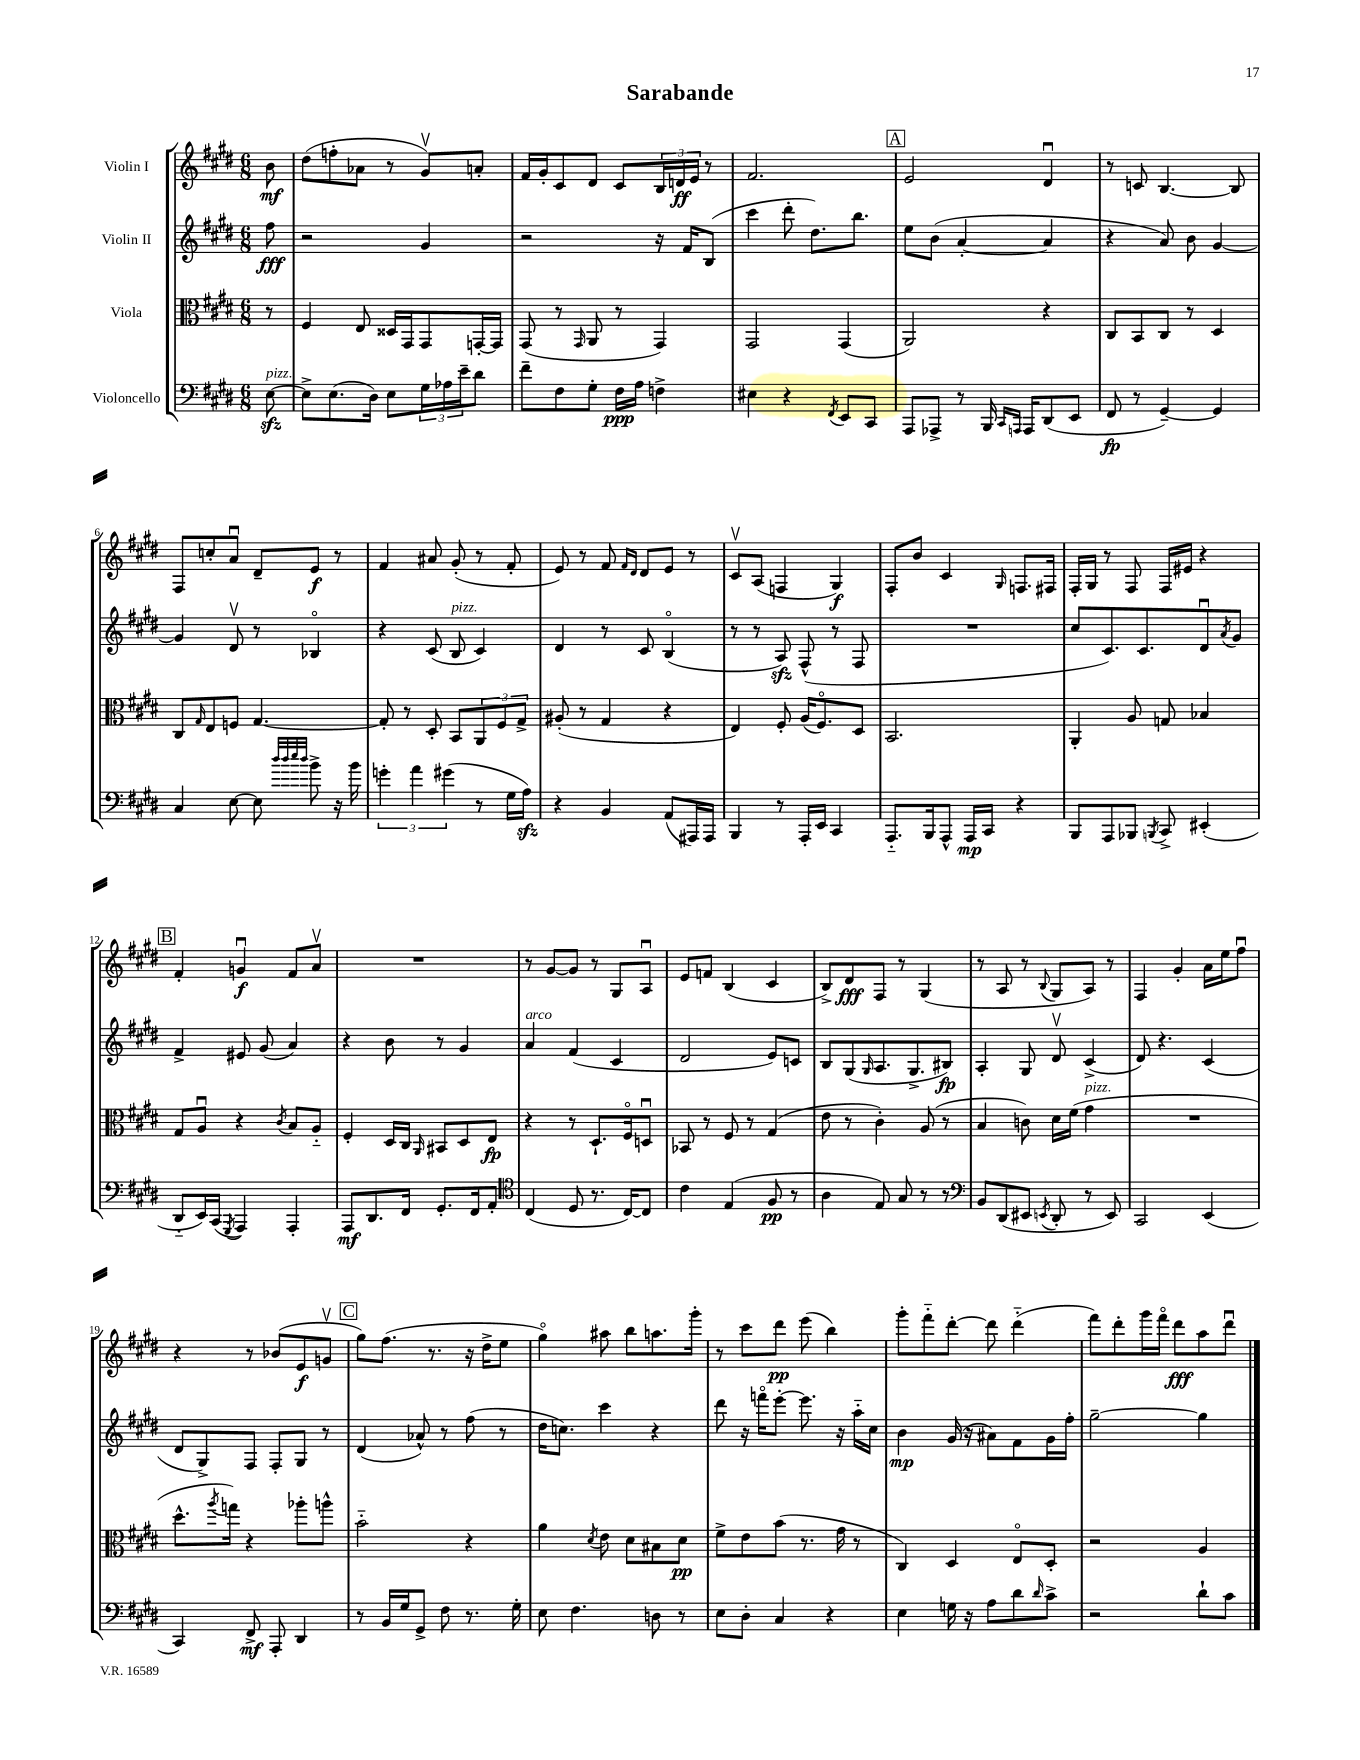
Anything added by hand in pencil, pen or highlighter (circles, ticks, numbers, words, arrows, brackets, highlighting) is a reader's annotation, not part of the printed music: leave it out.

**kern	**dynam	**kern	**dynam	**kern	**dynam	**kern	**dynam
*part4	*part4	*part3	*part3	*part2	*part2	*part1	*part1
*staff4	*staff4	*staff3	*staff3	*staff2	*staff2	*staff1	*staff1
*I"Violoncello	*	*I"Viola	*	*I"Violin II	*	*I"Violin I	*
*clefF4	*	*clefC3	*	*clefG2	*	*clefG2	*
*k[f#c#g#d#]	*	*k[f#c#g#d#]	*	*k[f#c#g#d#]	*	*k[f#c#g#d#]	*
*M6/8	*	*M6/8	*	*M6/8	*	*M6/8	*
=	=	=	=	=	=	=	=
!LO:TX:a:i:t=pizz.	!	!	!	!	!	!	!
[8Ezz\	.	8r	.	8ff#\	fff	8b\	mf
=1	=1	=1	=1	=1	=1	=1	=1
8E^\L]	.	4F#/	.	2r	.	(8dd#\L	.
(8.E\	.	.	.	.	.	8ffn'\	.
.	.	8E/	.	.	.	8a-X\J	.
16D#\Jk)	.	.	.	.	.	.	.
8E\L	.	16D##X/LL	.	.	.	8r	.
.	.	16GG#/J	.	.	.	.	.
24G#\L	.	8GG#/	.	4g#/	.	8g#v/L)	.
24A-X\	.	.	.	.	.	.	.
24e~\J	.	.	.	.	.	.	.
8d#\J	.	[16GGn'/L	.	.	.	8an'/J	.
.	.	16GG/JJ]	.	.	.	.	.
=2	=2	=2	=2	=2	=2	=2	=2
8f#~\L	.	(8GG#/	.	2r	.	16f#/LL	.
.	.	.	.	.	.	16g#'/J	.
8F#\	.	8r	.	.	.	8c#/	.
.	.	16qqGG#/	.	.	.	.	.
8G#'\J	.	8AA/	.	.	.	8d#/J	.
16F#\LL	ppp	8r	.	.	.	8c#/L	.
16A\JJ	.	.	.	.	.	.	.
4Fn^\	.	4GG#/)	.	16r	.	24B/L	.
.	.	.	.	.	.	24dn/	ff
.	.	.	.	16f#/KL	.	.	.
.	.	.	.	.	.	24e/JJ	.
.	.	.	.	(8B/J	.	8r	.
=3	=3	=3	=3	=3	=3	=3	=3
4E#X\	.	2GG#/	.	4ccc#\	.	2.f#/	.
4r	.	.	.	8ddd#'\	.	.	.
.	.	.	.	8.dd#\L)	.	.	.
8qFF#/	.	.	.	.	.	.	.
8EE/L	.	(4GG#/	.	.	.	.	.
.	.	.	.	8.bb\J	.	.	.
8CC#/J	.	.	.	.	.	.	.
!!LO:REH:place=s1:t=A
=4	=4	=4	=4	=4	=4	=4	=4
8AAA/L	.	2AA/)	.	8ee\L	.	2e/	.
8AAA-X^/J	.	.	.	(8b\J	.	.	.
8r	.	.	.	[4a'/	.	.	.
16BBB/	.	.	.	.	.	.	.
16qqCC#/LL	.	.	.	.	.	.	.
16qqAAAn/JJ	.	.	.	.	.	.	.
16AAA/KL	.	.	.	.	.	.	.
(8DD#/	.	4r	.	4a/]	.	4d#u/	.
8EE/J	.	.	.	.	.	.	.
=5	=5	=5	=5	=5	=5	=5	=5
8FF#/	fp	8C#/L	.	4r	.	8r	.
8r	.	8BB/	.	.	.	8cn/	.
[4GG#~/)	.	8C#/J	.	8a/)	.	[4.B/	.
.	.	8r	.	8b\	.	.	.
4GG#/]	.	4D#/	.	[4g#/	.	.	.
.	.	.	.	.	.	8B/]	.
!!LO:LB:g=z
=6	=6	=6	=6	=6	=6	=6	=6
4C#/	.	8C#/L	.	4g#/]	.	8F#/L	.
.	.	16qqG#/	.	.	.	.	.
.	.	8E/	.	.	.	8ccn'/	.
[8E\	.	8Fn/J	.	8d#v/	.	8au/J	.
8E\]	.	[4.G#/	.	8r	.	8d#~/L	.
32qqdd#/LLL	.	.	.	.	.	.	.
32qqdd#/	.	.	.	.	.	.	.
32qqee/	.	.	.	.	.	.	.
32qqdd#/JJJ	.	.	.	.	.	.	.
8b^\	.	.	.	4B-X/	.	8e/J	f
16r	.	.	.	.	.	8r	.
16b\	.	.	.	.	.	.	.
=7	=7	=7	=7	=7	=7	=7	=7
6gn'\	.	8G#'/]	.	4r	.	4f#/	.
.	.	8r	.	.	.	.	.
6a\	.	.	.	.	.	.	.
.	.	8D#'/	.	(8c#/	.	8a#X/	.
(6g#X\	.	.	.	.	.	.	.
!	!	!	!	!LO:TX:a:i:t=pizz.	!	!	!
.	.	8BB/L	.	8B/	.	(8g#'/	.
8r	.	12AA/	.	4c#/)	.	8r	.
.	.	12F#/	.	.	.	.	.
16G#\LL	.	.	.	.	.	8f#'/	.
.	.	12G#^/J	.	.	.	.	.
16Azz\JJ)	.	.	.	.	.	.	.
=8	=8	=8	=8	=8	=8	=8	=8
4r	.	(8A#X'/	.	4d#/	.	8e/)	.
.	.	8r	.	.	.	8r	.
4BB/	.	4G#/	.	8r	.	8f#/	.
.	.	.	.	.	.	16qqf#/LL	.
.	.	.	.	.	.	16qqd#/JJ	.
.	.	.	.	8c#/	.	8d#/L	.
(8AA/L	.	4r	.	(4B/	.	8e/J	.
16AAA#X/L)	.	.	.	.	.	8r	.
16AAA#/JJ	.	.	.	.	.	.	.
=9	=9	=9	=9	=9	=9	=9	=9
4BBB/	.	4E/)	.	8r	.	8c#v/L	.
.	.	.	.	8r	.	(8A/J	.
8r	.	8F#'/	.	8Azz/)	.	4Fn/	.
16AAA'/LL	.	(16A/KL	.	(8F#^^/	.	.	.
16EE/JJ	.	8.F#/)	.	.	.	.	.
4CC#/	.	.	.	8r	.	4G#/)	f
.	.	8D#/J	.	8F#/	.	.	.
=10	=10	=10	=10	=10	=10	=10	=10
8.AAA/L	.	2.BB/	.	2.r	.	8F#'/L	.
.	.	.	.	.	.	8b/J	.
16BBB/k	.	.	.	.	.	.	.
8AAA^^/J	.	.	.	.	.	4c#/	.
16AAA/LL	mp	.	.	.	.	.	.
16CC#/JJ	.	.	.	.	.	.	.
.	.	.	.	.	.	16qqG#/	.
4r	.	.	.	.	.	8.Fn/L	.
.	.	.	.	.	.	16F#X/Jk	.
=11	=11	=11	=11	=11	=11	=11	=11
8BBB/L	.	4AA'/	.	8cc#/L	.	16F#'/LL	.
.	.	.	.	.	.	16G#/JJ	.
8AAA/	.	.	.	8.c#/)	.	8r	.
8BBB-X/J	.	8A/	.	.	.	8F#/	.
.	.	.	.	8.c#/	.	.	.
8qBBBn/	.	.	.	.	.	.	.
8CC#^/	.	8Gn/	.	.	.	16F#/LL	.
.	.	.	.	.	.	16e#X/JJ	.
(4EE#X'/	.	4B-X/	.	8d#u/	.	4r	.
.	.	.	.	8qa/	.	.	.
.	.	.	.	8g#/J	.	.	.
!!LO:LB:g=z
!!LO:REH:place=s1:t=B
=12	=12	=12	=12	=12	=12	=12	=12
8DD#/L	.	8G#/L	.	4f#^/	.	4f#'/	.
16EE/L)	.	8Au/J	.	.	.	.	.
(16CC#/JJ	.	.	.	.	.	.	.
8qGGG#/	.	.	.	.	.	.	.
4AAA/)	.	4r	.	8e#X/	.	4gnu/	f
.	.	.	.	(8g#/	.	.	.
.	.	8qc#/	.	.	.	.	.
4AAA'/	.	8B/L	.	4a/)	.	8f#/L	.
.	.	8A/J	.	.	.	8av/J	.
=13	=13	=13	=13	=13	=13	=13	=13
8AAA/L	mf	4F#'/	.	4r	.	2.r	.
8.DD#/	.	.	.	.	.	.	.
.	.	16D#/LL	.	8b\	.	.	.
16FF#/Jk	.	16C#/JJ	.	.	.	.	.
.	.	16qqAA/	.	.	.	.	.
8.GG#'/L	.	8BB#X/L	.	8r	.	.	.
.	.	8D#/	.	4g#/	.	.	.
16FF#/k	.	.	.	.	.	.	.
8AA'/J	.	8E/J	fp	.	.	.	.
=14	=14	=14	=14	=14	=14	=14	=14
*clefC4	*	*	*	*	*	*	*
!	!	!	!	!LO:TX:a:i:t=arco	!	!	!
(4C#/	.	4r	.	4a/	.	8r	.
.	.	.	.	.	.	[8g#/L	.
8D#/	.	8r	.	(4f#/	.	8g#/J]	.
8.r	.	8.D#`/L	.	.	.	8r	.
.	.	.	.	4c#/	.	8G#/L	.
[16C#/KL)	.	16F#/k	.	.	.	.	.
8C#/J]	.	8Dnu/J	.	.	.	8Au/J	.
=15	=15	=15	=15	=15	=15	=15	=15
4c#\	.	8BB-X/	.	2d#/	.	8e/L	.
.	.	8r	.	.	.	8fn/J	.
(4E/	.	8F#/	.	.	.	(4B/	.
.	.	8r	.	.	.	.	.
8F#/	pp	(4G#/	.	8e/L)	.	4c#/	.
8r	.	.	.	8cn/J	.	.	.
=16	=16	=16	=16	=16	=16	=16	=16
4A\	.	8e\	.	8B/L	.	8B^/L)	.
.	.	8r	.	(8G#/	.	8d#/	fff
.	.	.	.	16qqG#/	.	.	.
8E/)	.	4c#'\)	.	8.A/	.	8F#/J	.
8G#/	.	.	.	.	.	8r	.
.	.	.	.	8.G#^/	.	.	.
8r	.	(8A/	.	.	.	(4G#/	.
8r	.	8r	.	8B#X/J)	fp	.	.
=17	=17	=17	=17	=17	=17	=17	=17
*clefF4	*	*	*	*	*	*	*
8BB/L	.	4B/	.	4A'/	.	8r	.
(8DD#/	.	.	.	.	.	8A/	.
8EE#X/J	.	8cn\)	.	8G#/	.	8r	.
8qEEn/	.	.	.	.	.	8qqB/	.
8DD#'/	.	16d#\LL	.	8d#v/	.	8G#/L	.
.	.	(16f#\JJ	.	.	.	.	.
!	!	!LO:TX:a:i:t=pizz.	!	!	!	!	!
8r	.	4g#\	.	(4c#^/	.	8A/J)	.
8EE/)	.	.	.	.	.	8r	.
=18	=18	=18	=18	=18	=18	=18	=18
2CC#/	.	2.r	.	8d#/)	.	4F#/	.
.	.	.	.	4.r	.	.	.
.	.	.	.	.	.	4g#'/	.
(4EE/	.	.	.	(4c#/	.	16a\LL	.
.	.	.	.	.	.	16ee\J	.
.	.	.	.	.	.	8ff#u\J	.
!!LO:LB:g=z
=19	=19	=19	=19	=19	=19	=19	=19
4CC#/)	.	8.dd#^^\L	.	8d#/L	.	4r	.
.	.	.	.	8G#^/)	.	.	.
.	.	8qaa/	.	.	.	.	.
.	.	16ggn\Jk)	.	.	.	.	.
8FF#^/	mf	4r	.	8F#/J	.	8r	.
8AAA'/	.	.	.	8F#'/L	.	(8b-X/L	.
4DD#/	.	8aa-X'\L	.	8G#/J	.	8e/	f
.	.	8aan^^\J	.	8r	.	8gnv/J	.
!!LO:REH:place=s1:t=C
=20	=20	=20	=20	=20	=20	=20	=20
8r	.	2b\	.	(4d#/	.	8gg#\L)	.
16BB/LL	.	.	.	.	.	(8.ff#\J	.
16G#/J	.	.	.	.	.	.	.
8GG#^/J	.	.	.	8a-X^^/)	.	.	.
.	.	.	.	.	.	8.r	.
8F#\	.	.	.	8r	.	.	.
8.r	.	4r	.	(8ff#\	.	16r	.
.	.	.	.	.	.	16dd#^\KL	.
.	.	.	.	8r	.	8ee\J	.
16G#'\	.	.	.	.	.	.	.
=21	=21	=21	=21	=21	=21	=21	=21
8E\	.	4a\	.	16dd#\KL	.	4gg#\)	.
.	.	.	.	8.ccn\J)	.	.	.
4.F#\	.	.	.	.	.	.	.
.	.	8qd#/	.	.	.	.	.
.	.	8e\	.	4ccc#\	.	8aa#X\	.
.	.	8d#\L	.	.	.	8bb\L	.
8Dn\	.	8B#X\	.	4r	.	8.aan\	.
8r	.	8d#\J	pp	.	.	.	.
.	.	.	.	.	.	16ggg#'\Jk	.
=22	=22	=22	=22	=22	=22	=22	=22
8E\L	.	8f#^\L	.	8ddd#\	.	8r	.
8D#'\J	.	8e\	.	16r	.	8ccc#\L	.
.	.	.	.	16fffn\KL	.	.	.
4C#/	.	(8b\J	.	[8eee'\J	.	8ddd#\J	pp
.	.	8.r	.	8.eee\]	.	(8eee\	.
4r	.	.	.	.	.	4bb\)	.
.	.	16g#\	.	16r	.	.	.
.	.	8r	.	16aa\LL	.	.	.
.	.	.	.	16cc#\JJ	.	.	.
=23	=23	=23	=23	=23	=23	=23	=23
4E\	.	4C#/)	.	4b\	mp	8ggg#'\L	.
.	.	.	.	.	.	8fff#\	.
16Gn\	.	4D#/	.	(16g#/	.	[8ddd#'\J	.
16r	.	.	.	16r	.	.	.
8A\L	.	.	.	8a#X\L)	.	8ddd#\]	.
8d#\	.	8E/L	.	8f#\	.	(4ddd#\	.
16qqd#/	.	.	.	.	.	.	.
8c#^\J	.	8D#'/J	.	16g#\L	.	.	.
.	.	.	.	16ff#'\JJ	.	.	.
=24	=24	=24	=24	=24	=24	=24	=24
2r	.	2r	.	[2gg#~\	.	8fff#\L)	.
.	.	.	.	.	.	8ddd#'\	.
.	.	.	.	.	.	16ggg#\L	.
.	.	.	.	.	.	16fff#\JJ	.
.	.	.	.	.	.	8ddd#\L	fff
8d#`\L	.	4A/	.	4gg#\]	.	8aa\	.
8c#\J	.	.	.	.	.	8ddd#u\J	.
==	==	==	==	==	==	==	==
*-	*-	*-	*-	*-	*-	*-	*-
